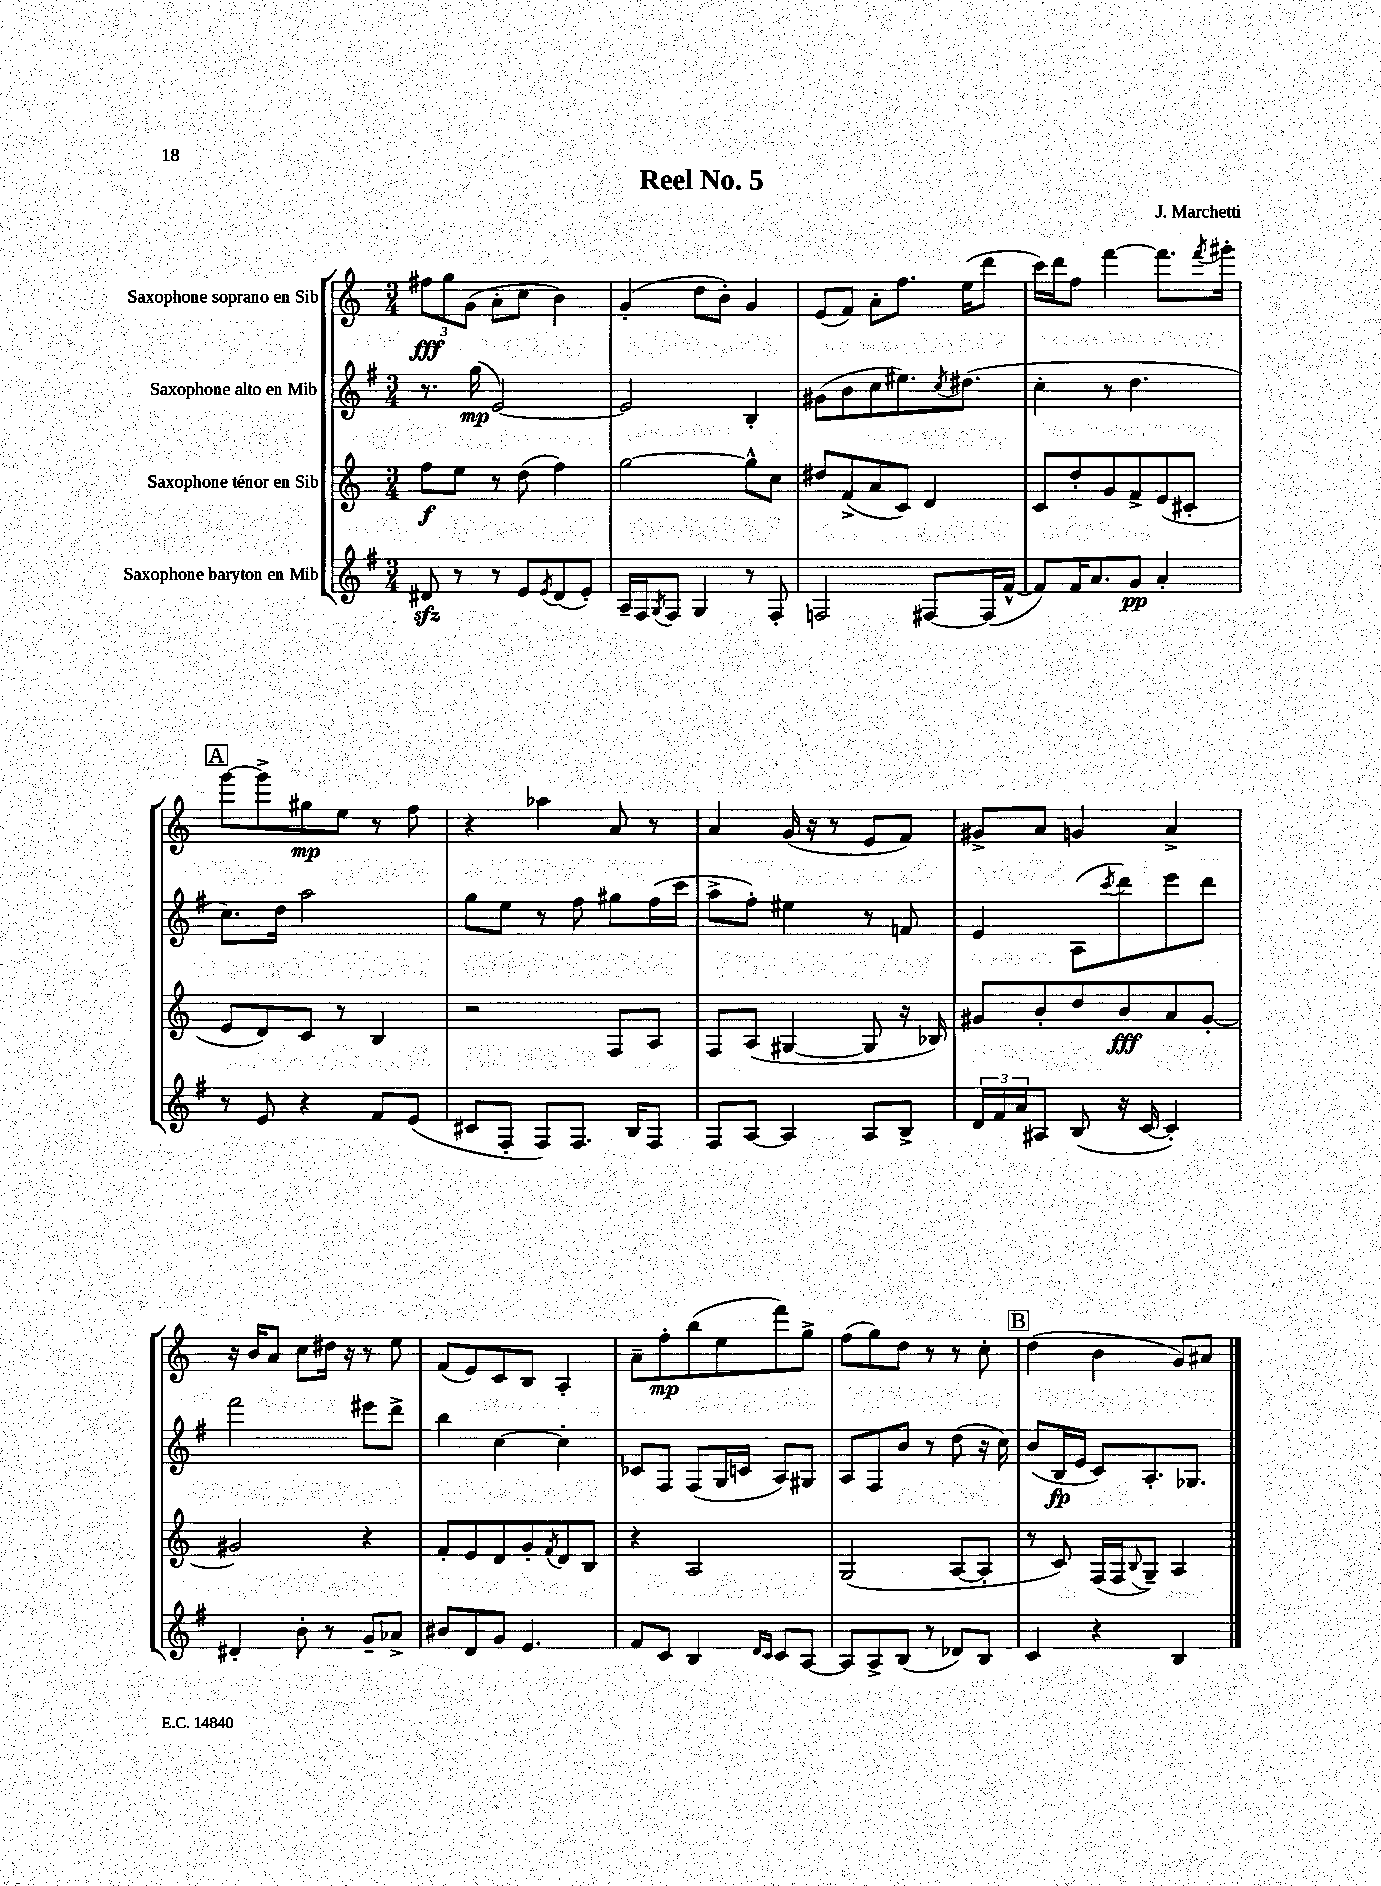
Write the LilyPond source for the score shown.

\header { title = "Reel No. 5" composer = "J. Marchetti" }
<<
\new StaffGroup <<
\new Staff = "s0" \with { instrumentName = "Saxophone soprano en Sib" } {
    \clef treble \key c \major \numericTimeSignature \time 3/4
    \tuplet 3/2 { fis''8\fff g''8 g'8( } a'8-. c''8 b'4) |
    g'4-.( d''8 b'8-.) g'4 |
    e'8( f'8) a'8-. f''8. e''16( d'''8 |
    c'''16) d'''16 f''8 f'''4~ f'''8. \acciaccatura { f'''8 } gis'''16-. |
    \mark \markup { \box "A" } g'''8~ g'''8-> gis''8\mp e''8 r8 f''8 |
    r4 aes''4 a'8 r8 |
    a'4 g'16( r16 r8 e'8 f'8) |
    gis'8-> a'8 g'4 a'4-> |
    r16 b'16 a'8 c''8 dis''16 r16 r8 e''8 |
    f'8( e'8) c'8 b8 a4-. |
    a'8-- f''8-.\mp b''8( e''8 f'''8) g''8-> |
    f''8( g''8) d''8 r8 r8 c''8-. |
    \mark \markup { \box "B" } d''4( b'4 g'8) ais'8 \bar "|." |
}
\new Staff = "s1" \with { instrumentName = "Saxophone alto en Mib" } {
    \clef treble \key g \major \numericTimeSignature \time 3/4
    r8. g''16\mp( e'2~) |
    e'2 b4-. |
    gis'8( b'8 c''8 eis''8.) \acciaccatura { c''8 } dis''8.( |
    c''4-. r8 d''4. |
    \mark \markup { \box "A" } c''8.) d''16 a''2 |
    g''8 e''8 r8 fis''8 gis''8 fis''16( c'''16 |
    a''8-> fis''8-.) eis''4 r8 f'8 |
    e'4 a8( \acciaccatura { c'''8 } d'''8) e'''8 d'''8 |
    fis'''2 eis'''8 d'''8-> |
    b''4 c''4~ c''4-. |
    ces'8 fis8 fis8( g16 c'16 a8) gis8 |
    a8 fis8 b'8 r8 d''8( r16 c''16) |
    \mark \markup { \box "B" } b'8( b16\fp e'16 c'8) a8.-. ges8. \bar "|." |
}
\new Staff = "s2" \with { instrumentName = "Saxophone ténor en Sib" } {
    \clef treble \key c \major \numericTimeSignature \time 3/4
    f''8\f e''8 r8 d''8( f''4) |
    g''2~ g''8-^ c''8 |
    dis''8 f'8->( a'8 c'8) d'4 |
    c'8 d''8-. g'8 f'8-> e'8( cis'8-. |
    \mark \markup { \box "A" } e'8 d'8) c'8 r8 b4 |
    r2 f8 a8 |
    f8 a8( gis4~ gis8 r16 bes16) |
    gis'8 b'8-. d''8 b'8\fff a'8 gis'8~-. |
    gis'2 r4 |
    f'8-. e'8 d'8 g'8-. \acciaccatura { f'8 } d'8 b8 |
    r4 a2 |
    g2( a8~ a8-. |
    \mark \markup { \box "B" } r8 c'8) f16( f16 \appoggiatura { b8 } g8--) a4 \bar "|." |
}
\new Staff = "s3" \with { instrumentName = "Saxophone baryton en Mib" } {
    \clef treble \key g \major \numericTimeSignature \time 3/4
    dis'8\sfz r8 r8 e'8 \acciaccatura { e'8 } dis'8( e'8-.) |
    a16-- fis16 \acciaccatura { g8 } fis8 g4 r8 fis8-. |
    f2 fis8~ fis16( fis'16~-^ |
    fis'8) fis'16 a'8. g'8\pp a'4-. |
    \mark \markup { \box "A" } r8 e'8 r4 fis'8 e'8( |
    cis'8 fis8-. fis8) fis8. b16 fis8 |
    fis8 a8~ a4 a8 b8-> |
    \tuplet 3/2 { d'16 fis'16 a'16 } ais8 b8( r16 c'16~ c'4-.) |
    dis'4-. b'8-. r8 g'8-- aes'8-> |
    bis'8 d'8 g'8 e'4. |
    fis'8 c'8 b4 \grace { d'16 c'16 } c'8 a8~ |
    a8 a8-> b8( r8 des'8) b8 |
    \mark \markup { \box "B" } c'4 r4 b4 \bar "|." |
}
>>
>>
\layout { \context { \Score \remove "Bar_number_engraver" } }
